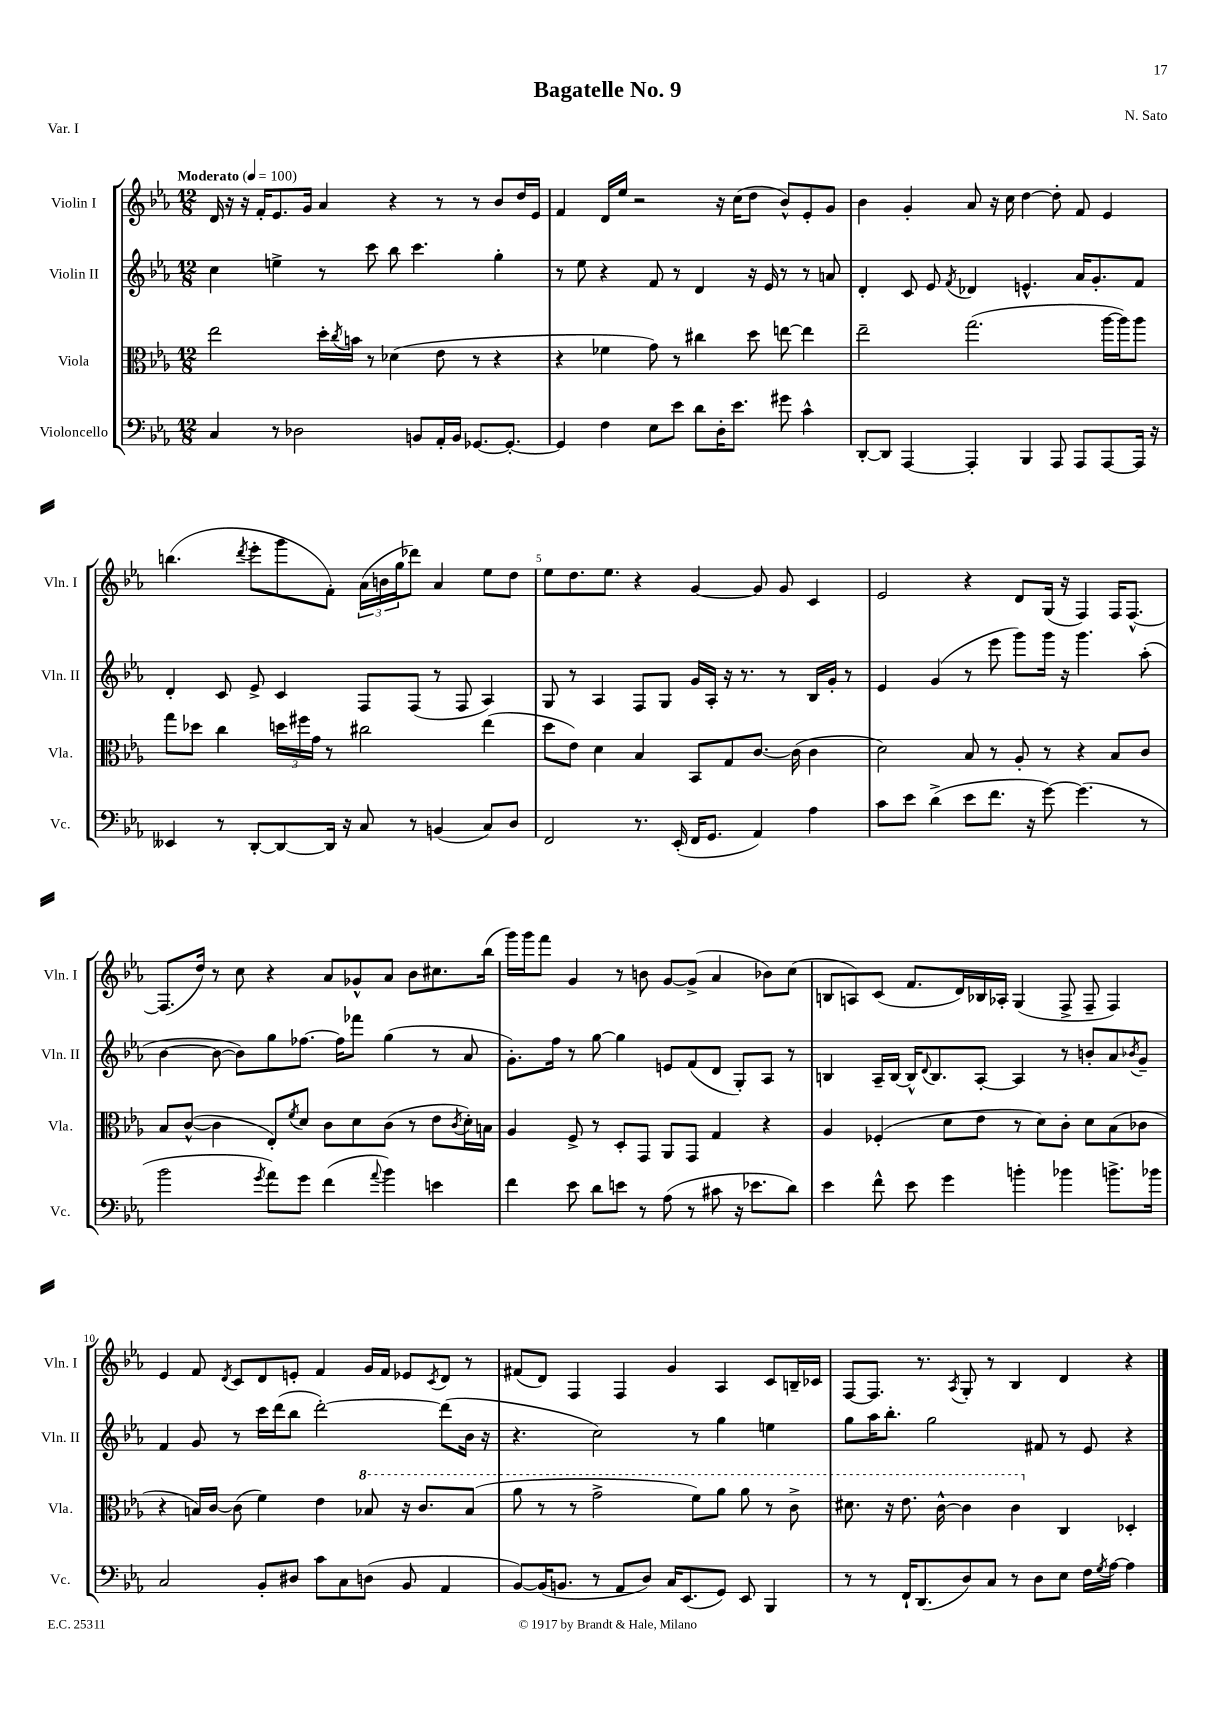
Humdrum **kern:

**kern	**kern	**kern	**kern
*part4	*part3	*part2	*part1
*staff4	*staff3	*staff2	*staff1
*I"Violoncello	*I"Viola	*I"Violin II	*I"Violin I
*I'Vc.	*I'Vla.	*I'Vln. II	*I'Vln. I
*clefF4	*clefC3	*clefG2	*clefG2
*k[b-e-a-]	*k[b-e-a-]	*k[b-e-a-]	*k[b-e-a-]
*M12/8	*M12/8	*M12/8	*M12/8
*MM100	*MM100	*MM100	*MM100
=1	=1	=1	=1
!	!	!	!LO:TX:a:B:t=Moderato
4C/	2ee-\	4cc\	16d/
.	.	.	16r
.	.	.	16r
.	.	.	16f'/KL
8r	.	4een^\	8.e-/
2D-X\	.	.	.
.	.	.	16g/Jk
.	16dd'\LL	8r	4a-/
.	8qcc/	.	.
.	16bn\JJ	.	.
.	8r	8ccc\	.
.	(4d-X\	8bb-\	4r
8BBn/L	.	4.ccc\	.
16AA-'/L	8e-\	.	8r
16BB/JJ	.	.	.
[8.GG-X/L	8r	.	8r
.	4r	4gg'\	8b-/L
8.GG-'/J_	.	.	.
.	.	.	16dd/L
.	.	.	16e-/JJ
=2	=2	=2	=2
4GG-/]	4r	8r	4f/
.	.	8ee-\	.
4F\	4f-X\	4r	16d/LL
.	.	.	16ee-/JJ
.	.	.	2r
8E-\L	8g\)	8f/	.
8e-\J	8r	8r	.
8d\L	4cc#X\	4d/	.
16D'\K	.	.	16r
8.e-\J	.	.	(16cc\KL
.	8dd\	16r	8dd\J
.	.	16e-/	.
8g#X\	[8een\	8r	8b-^^/L)
4c^^\	4ee\]	8r	8e-'/
.	.	8an/	8g/J
=3	=3	=3	=3
[8DD'/L	2ee-~\	4d'/	4b-\
8DD/J]	.	.	.
[4AAA-/	.	8c/	4g'/
.	.	8e-/	.
.	.	8qf/	.
4AAA-'/]	(2.gg\	4d-X/	8a-/
.	.	.	16r
.	.	.	16cc\
4BBB-/	.	4.en^^/	[4dd\
8AAA-/	.	.	8dd'\]
8AAA-/L	.	16a-/KL	8f/
.	.	8.g'/	.
[8AAA-/	[16aa-\LL	.	4e-/
.	16aa-\J])	.	.
16AAA-/Jk]	8aa-\J	8f/J	.
16r	.	.	.
!!LO:LB:g=z
=4	=4	=4	=4
4EE--X/	8gg\L	4d'/	(4.bbn\
.	8dd-X\J	.	.
8r	4cc\	8c/	.
.	.	.	8qddd/
[8DD'/L	.	8e-^/	8eee-'\L
8DD/_	24ddn\LL	4c/	8ggg\
.	24ff#X\	.	.
.	24g\JJ	.	.
16DD/Jk]	8r	.	8f'\J)
16r	.	.	.
8C/	2cc#X\	8F/L	(24a-\LL
.	.	.	24bn\
.	.	.	24gg\J
8r	.	(8F/J	8ddd-X\J)
(4BBn/	.	8r	4a-/
.	.	8F/	.
8C/L)	(4ee-\	4A-/)	8ee-\L
8D/J	.	.	8dd\J
=5	=5	=5	=5
2FF/	8dd\L	8G/	8ee-\L
.	8e-\J)	8r	8.dd\
.	4d\	4A-/	.
.	.	.	8.ee-\J
8.r	4B-/	8F/L	4r
.	.	8G/J	.
(16EE-'/	.	.	.
16FF/KL	8BB-/L	16g/LL	[4g/
8.GG/J	.	16A-'/JJ	.
.	8G/	16r	.
.	.	8.r	.
4AA-/)	[8.c/J	.	8g/]
.	.	8r	8g/
.	(16c\]	.	.
4A-\	4c\	16B-/LL	4c/
.	.	16g'/JJ	.
.	.	8r	.
=6	=6	=6	=6
8c\L	2d\)	4e-/	2e-/
8e-\J	.	.	.
(4d^\	.	(4g/	.
8e-\L	8B-/	8r	4r
8.f\J	8r	8eee-\	.
.	8A-'/	8ggg\L)	8d/L
16r	.	.	.
[8g\)	8r	16ggg\Jk	(16G/Jk
.	.	16r	16r
(4.g\]	4r	4.ggg\	4F/)
.	8B-/L	.	16F/KL
.	.	.	[8.F^^/J
8r	8c/J	(8aa-'\	.
!!LO:LB:g=z
=7	=7	=7	=7
2b-\	8B-/L	[4b-\	(8.F/L]
.	([8c^^/J	.	.
.	.	.	16dd/Jk)
.	4c\]	8b-\_	8r
.	.	8b-\L])	8cc\
8qg/	.	.	.
8a-\L)	8E-'/L)	8gg\	4r
.	8qf/	.	.
8g\J	8d/J	[8.ff-X\J	.
(4f\	8c\L	.	8a-/L
.	.	16ff-\KL]	.
.	8d\	8fff-X\J	8g-X^^/
8qqa-/	.	.	.
4b-\)	(8c\J	(4gg\	8a-/J
.	8r	.	8b-\L
4en\	8e-\L	8r	8.cc#X\
.	8qc/	.	.
.	16d'\L)	8a-/	.
.	16Bn\JJ	.	(16bb-\Jk
=8	=8	=8	=8
4f\	4A-/	8.g'\L)	16ggg\LL)
.	.	.	16ggg\J
.	.	.	8fff\J
.	.	16ff\Jk	.
8e-\	8F^/	8r	4g/
8d\L	8r	[8gg\	.
8en\J	8D'/L	4gg\]	8r
8r	8GG/J	.	8bn\
(8A-\	8AA-/L	8en/L	[8g/L
8r	8GG/J	(8f/	(8g^/J]
8c#X\	4G/	8d/J	4a-/
16r	.	8G'/L)	.
8.e-X\L	.	.	.
.	4r	8A-/J	8b-X\L)
8d\J)	.	8r	(8cc\J
=9	=9	=9	=9
4e-\	4A-/	4Bn/	8Bn/L
.	.	.	8An/)
8f^^\	(4F-X'/	16A-~/LL	(8c/J
.	.	[16B/JJ	.
8e-\	.	16B^^/KL]	8.f/L
.	.	8qqd/	.
.	.	8.B/	.
4g\	8d\L	.	.
.	.	.	16d/L)
.	8e-\J	[8A-'/J	16B-X/
.	.	.	16A-X'/JJ
4bn'\	8r	4A-/]	(4G/
.	8d\L)	.	.
4b-X\	8c'\J	8r	8F^/
.	8d\L	8bn'/L	8F~/
8.bn^\L	(8B-\	8a-/	4F/)
.	.	8qb-X/	.
.	8c-X\J	8g~/J	.
16b-X\Jk	.	.	.
!!LO:LB:g=z
=10	=10	=10	=10
2C/	4r	4f/	4e-/
.	16Bn/LL)	8g/	8f/
.	[16c/JJ	.	.
.	.	.	8qd/
.	(8c\]	8r	8c/L
8BB-'/L	4f\)	16ccc\LL	8d/
.	.	(16ddd\J	.
8D#X/J	.	8bb-\J	8en'/J
8c\L	4e-\	[2ddd'\)	4f/
8C\	.	.	.
*	*8va	*	*
(8Dn\J	8b-X/	.	16g/LL
.	.	.	16f/JJ
8BB-/	16r	.	8e-X/L
.	8.cc/L	.	.
.	.	.	8qc/
4AA-/	.	(8ddd\L]	8d/J
.	(8b-/J	16b-\Jk	8r
.	.	16r	.
=11	=11	=11	=11
[8BB-/L)	8aa-\	4.r	(8f#X/L
(16BB-/K]	8r	.	8d/J)
8.BBn/J	.	.	.
.	8r	.	4F/
8r	2gg^\	2cc\)	.
8AA-/L	.	.	4F/
8D/J)	.	.	.
16C/KL	.	.	4g/
(8.EE-/	.	.	.
.	8ff\L)	8r	.
8GG/J)	8aa-\J	4gg\	4A-/
8EE-/	8aa-\	.	.
4BBB-/	8r	4een\	8c/L
.	8cc^\	.	16Bn~/L
.	.	.	16c-X/JJ
=12	=12	=12	=12
8r	8.dd#X\	8gg\L	[8F/L
8r	.	16aa-\K	8.F/J]
.	16r	8.bb-'\J	.
16FF`/KL	8.ee-\	.	.
(8.DD/	.	.	8.r
.	.	2gg\	.
.	[16cc^^\	.	.
.	.	.	8qA-/
8D/)	4cc\]	.	8G'/
8C/J	.	.	8r
8r	4cc\	.	4B-/
8D\L	.	8f#X/	.
*	*X8va	*	*
8E-\J	4C/	8r	4d/
16F\LL	.	8e-/	.
8qG/	.	.	.
[16A-\JJ	.	.	.
4A-\]	4D-X'/	4r	4r
==	==	==	==
*-	*-	*-	*-
